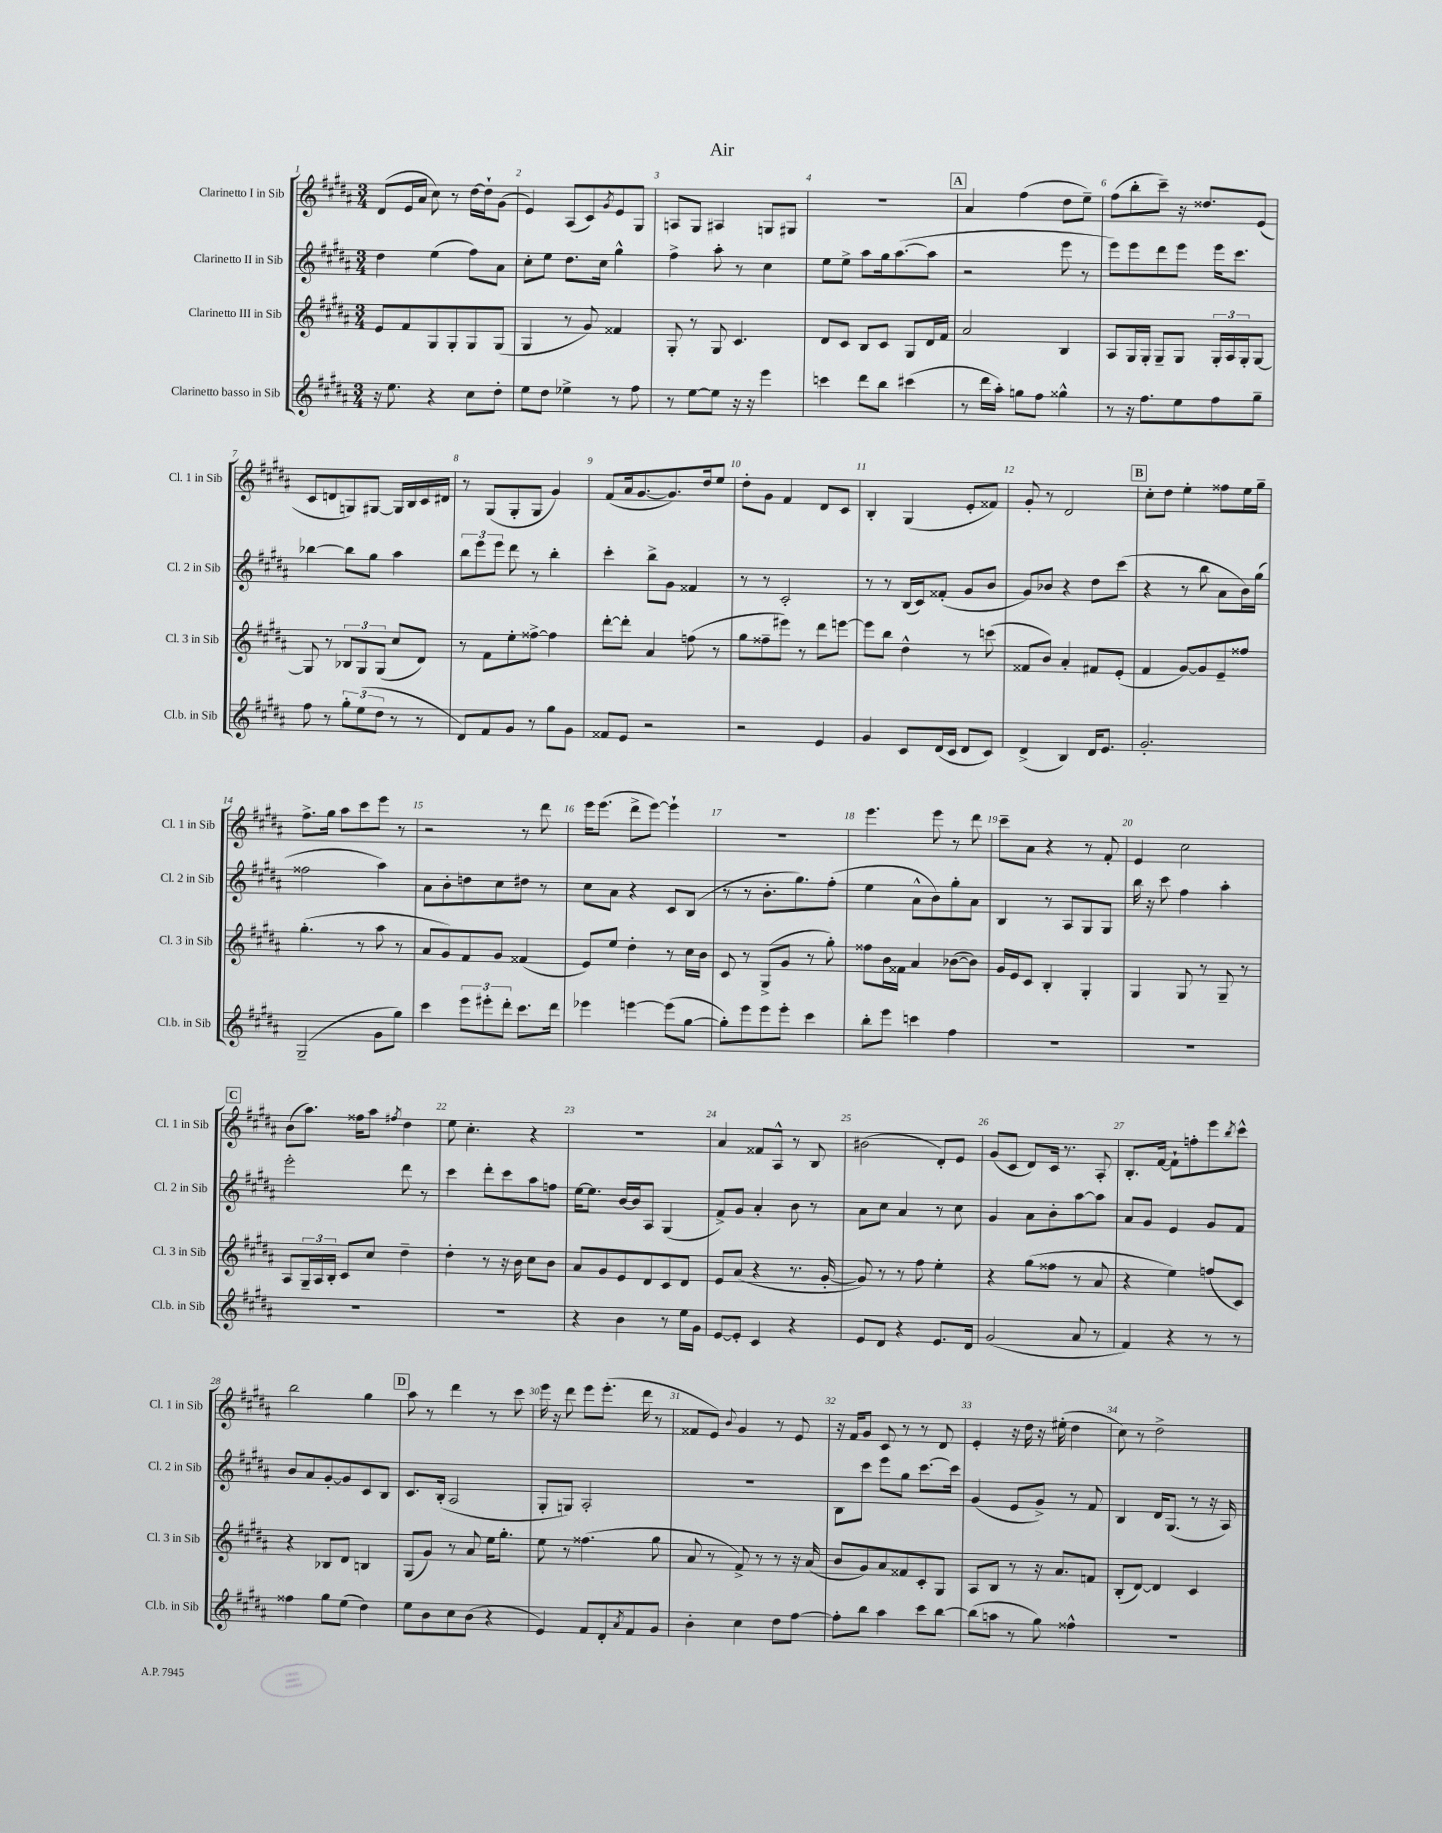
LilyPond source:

\header { title = "Air" }
<<
\new StaffGroup <<
\new Staff = "s0" \with { instrumentName = "Clarinetto I in Sib" shortInstrumentName = "Cl. 1 in Sib" } {
    \clef treble \key b \major \numericTimeSignature \time 3/4
    dis'8( e'16 ais'16 cis''8) r8 dis''16~ dis''16-! gis'8( |
    e'4) ais8( cis'8) \acciaccatura { gis'8 } e'8 gis8 |
    a8 gis8 ais4 g8 gis8 |
    R2. |
    \mark \markup { \box "A" } ais'4 fis''4( dis''8 e''8--) |
    fis''8( b''8-. cis'''8--) r16 disis''8. e'8( |
    cis'8 d'8 g8) gis8~ gis16 b16 cis'16 dis'16 |
    r8 gis8( gis8-. gis8 gis'4) |
    fis'8( ais'16 gis'8.~ gis'8.) dis''16 e''8 |
    dis''8-. gis'8 fis'4 dis'8 cis'8 |
    b4-. gis4( e'8-. fisis'8) |
    gis'8-. r8 dis'2 |
    \mark \markup { \box "B" } cis''8-. dis''8 e''4-. fisis''8 e''16 gis''16-- |
    fis''8.-> gis''16 ais''8 cis'''8 e'''8 r8 |
    r2 r8 dis'''8 |
    e'''16 e'''8.( dis'''8-> e'''8~) e'''4-! |
    R2. |
    e'''4. e'''8 r8 dis'''8 |
    cis'''8-- ais'8 r4 r8 fis'8-. |
    e'4 cis''2 |
    \mark \markup { \box "C" } b'8( ais''8.) fisis''16 ais''8 \acciaccatura { fis''8 } dis''4 |
    e''8 cis''4.-. r4 |
    R2. |
    ais'4 fisis'8 ais8-^ r8 b8 |
    bis'2( dis'8-.) e'8 |
    gis'8( cis'8 dis'8) cis'16 r8. ais8-. |
    b8.-. fis'16~ fis'8-! f''8-. e'''8 \acciaccatura { b''8 } cis'''8-^ |
    b''2 gis''4 |
    \mark \markup { \box "D" } ais''8 r8 dis'''4 r8 cis'''8 |
    e'''16 r16 dis'''8 e'''8 e'''8.-.( dis'''16 r8 |
    fisis'8 e'8) \appoggiatura { b'8 } gis'4 r8 e'8 |
    r16 fis'16 gis'8 cis'8 r8 r8 dis'8 |
    e'4-. r16 dis''16 r16 eis''16-.( dis''4 |
    cis''8) r8 dis''2-> \bar "|." |
}
\new Staff = "s1" \with { instrumentName = "Clarinetto II in Sib" shortInstrumentName = "Cl. 2 in Sib" } {
    \clef treble \key b \major \numericTimeSignature \time 3/4
    dis''4 e''4( fis''8) ais'8 |
    cis''8-. e''8 dis''8. cis''16 gis''4-^ |
    fis''4-> ais''8-. r8 cis''4 |
    e''8 e''8-> ais''8 gis''16 ais''8.~( ais''8 |
    \mark \markup { \box "A" } r2 e'''8 r8 |
    e'''8) e'''8 dis'''8 e'''8 e'''16 cis'''8. |
    bes''4~ bes''8 gis''8 ais''4 |
    \tuplet 3/2 { b''8 e'''8 e'''8 } dis'''8 r8 b''4-. |
    cis'''4-. b''8-> gis'8 fisis'4 |
    r8 r8 cis'2-. |
    r8 r8 b16( cis'16) fisis'8-.( gis'8 b'8 |
    gis'8) bes'8 r4 dis''8 cis'''8( |
    \mark \markup { \box "B" } r4 r8 b''8 ais'8 b'16) gis''16( |
    fisis''2 ais''4) |
    ais'8 b'8-. d''8 cis''8 dis''8 r8 |
    cis''8 ais'8 r4 cis'8 b8( |
    r8 r8 b'8.-. gis''8.) fis''8-.( |
    e''4 ais'8-^ b'8) gis''8-. ais'8 |
    b4 r8 ais8 gis8 gis8 |
    b''16 r16 cis'''8 fis''4 ais''4-. |
    \mark \markup { \box "C" } e'''2-. dis'''8 r8 |
    cis'''4 dis'''8-. cis'''8 ais''8 f''8 |
    e''16~ e''8. b'16~ b'16 ais8 gis4( |
    fis'8->) gis'8 ais'4-. b'8 r8 |
    ais'8 cis''8 ais'4 r8 cis''8 |
    gis'4 ais'8 b'8-. ais''8~ ais''8 |
    ais'8 gis'8 e'4 gis'8 fis'8 |
    b'8 ais'8 gis'8~-. gis'8 cis'8 b8 |
    \mark \markup { \box "D" } cis'8. b16-.( ais2 |
    gis8-. g8) ais2-. |
    R2. |
    b8 cis'''8 e'''8 gis''8 cis'''8.~ cis'''16 |
    gis'4( e'8 gis'8->) r8 fis'8 |
    b4 dis'16 gis8.( r8 r16 ais16) \bar "|." |
}
\new Staff = "s2" \with { instrumentName = "Clarinetto III in Sib" shortInstrumentName = "Cl. 3 in Sib" } {
    \clef treble \key b \major \numericTimeSignature \time 3/4
    e'8 fis'8 gis8 gis8-. gis8 gis8( |
    gis4 r8 gis'8) fisis'4 |
    gis8-. r8 gis8 cis'4. |
    dis'8 cis'8 b8 cis'8 gis8 dis'16 fis'16 |
    \mark \markup { \box "A" } ais'2 b4 |
    ais8 gis16 gis16-. gis8-- gis8 \tuplet 3/2 { gis16-. ais16 gis16-. } gis8~ |
    gis8 r8 \tuplet 3/2 { bes8 gis8 gis8( } cis''8 dis'8) |
    r8 fis'8 e''8-. fisis''8~-> fisis''4 |
    dis'''8~-. dis'''8-. ais'4 f''8( r8 |
    gis''8 fisis''8-- eis'''8) r8 dis'''8 e'''8~ |
    e'''8 b''8 dis''4-^ r8 c'''8( |
    fisis'8 b'8) ais'4-. fis'8 e'8-.( |
    \mark \markup { \box "B" } fis'4 gis'8~) gis'8 e'8-- fisis''8 |
    gis''4.-.( r8 ais''8 r8 |
    ais'8 gis'8) fis'8 gis'8 fisis'4( |
    e'8) e''8 dis''4-. r8 cis''16 b'16 |
    cis'8 r8 gis8->( gis'8 r8 gis''8-.) |
    fisis''8 b'16 fisis'16 ais'4 bes'8~( bes'8) |
    gis'16 e'16 cis'8 b4-. gis4-. |
    gis4 gis8 r8 gis8-- r8 |
    \mark \markup { \box "C" } ais8 \tuplet 3/2 { gis16-- ais16 b16-. } cis'8 cis''8 dis''4-- |
    dis''4-. r8 r16 b'16 cis''8 b'8 |
    ais'8 gis'8 e'8 dis'8 cis'8 dis'8 |
    e'8 ais'8( r4 r8. gis'16~-. |
    gis'8) r8 r8 fis''8 e''4-. |
    r4 gis''8( fisis''8 r8 ais'8 |
    r4 e''4) f''8( cis'8) |
    r4 bes8 dis'8 b4 |
    \mark \markup { \box "D" } gis8( gis'8) r8 ais'8 e''16 gis''8.-. |
    e''8 r8 fisis''4.( gis''8 |
    ais'8 r8 fis'8->) r8 r8 r16 ais'16( |
    b'8 gis'8) ais'8 fisis'8 cis'8-. gis8 |
    ais8 b8 r8 r16 ais'8. f'8 |
    b8-.( dis'8~) dis'4 cis'4 \bar "|." |
}
\new Staff = "s3" \with { instrumentName = "Clarinetto basso in Sib" shortInstrumentName = "Cl.b. in Sib" } {
    \clef treble \key b \major \numericTimeSignature \time 3/4
    r16 e''8. r4 cis''8 dis''8-. |
    e''8 dis''8 ees''4-> r8 fis''8 |
    r8 e''8~ e''8 r16 r16 e'''4 |
    c'''4 dis'''8 b''8 cis'''4( |
    \mark \markup { \box "A" } r8 dis'''16 ais''16-.) g''8 fis''8 gisis''4-^ |
    r8 r16 fis''8. e''8 fis''8 gis''8-- |
    fis''8 r8 \tuplet 3/2 { gis''8-. e''8( dis''8 } r8 r8 |
    dis'8) fis'8 gis'8 r8 gis''8 gis'8 |
    fisis'8 e'8 r2 |
    r2 e'4 |
    gis'4 cis'8 dis'16( cis'16 dis'8 cis'8) |
    dis'4->( b4) dis'16 e'8. |
    \mark \markup { \box "B" } gis'2.-. |
    gis2--( gis'8 gis''8) |
    cis'''4 \tuplet 3/2 { e'''8 eis'''8-. dis'''8-. } cis'''8. dis'''16 |
    ees'''4 e'''4~ e'''8( gis''8~ |
    gis''8-.) e'''8 e'''8 e'''8-. cis'''4 |
    b''8-. e'''8 c'''4 fis''4 |
    R2. |
    R2. |
    \mark \markup { \box "C" } R2. |
    R2. |
    r4 b'4 r8 e''16 gis'16 |
    e'8~ e'8-. cis'4 r4 |
    e'8 dis'8 r4 e'8. dis'16 |
    gis'2( ais'8 r8 |
    fis'4) r4 r8 r8 |
    fisis''4 gis''8 e''8( dis''4) |
    \mark \markup { \box "D" } e''8 b'8 cis''8 b'8( r4 |
    e'4) fis'8 dis'8-. \acciaccatura { ais'8 } fis'8 gis'8 |
    b'4-. cis''4 dis''8 fis''8~ |
    fis''8-. b''8 ais''4 cis'''8 b''8~ |
    b''8( a''8 r8 gis''8) fisis''4-^ |
    R2. \bar "|." |
}
>>
>>
\layout { \context { \Score \override BarNumber.break-visibility = ##(#f #t #t) barNumberVisibility = #all-bar-numbers-visible } }
